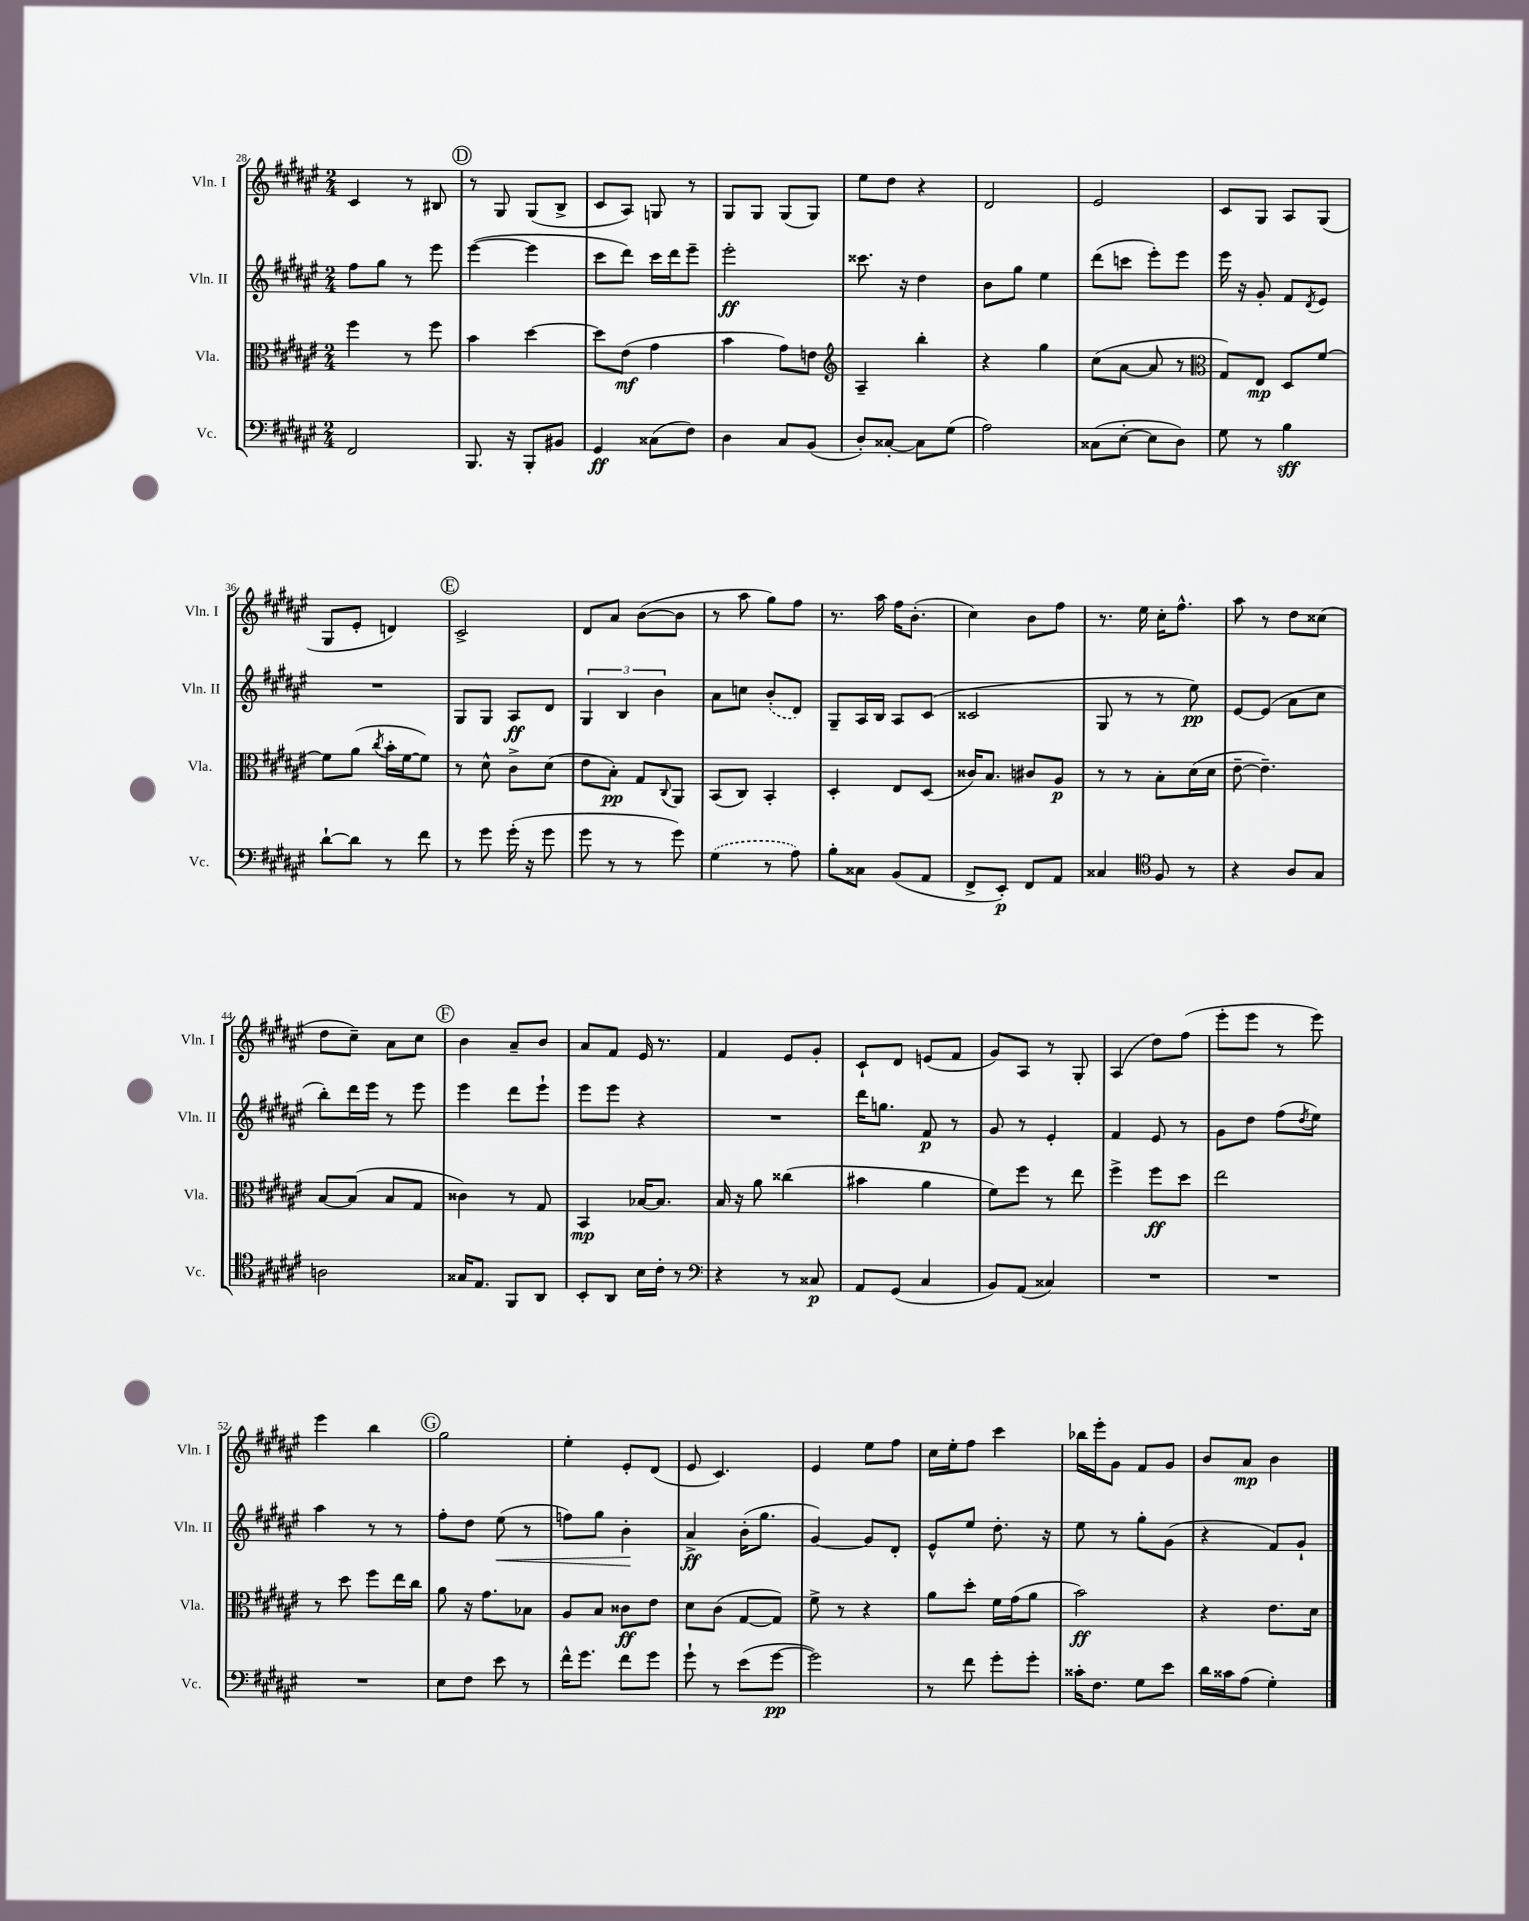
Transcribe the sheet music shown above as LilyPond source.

<<
\new StaffGroup <<
\new Staff = "s0" \with { instrumentName = "Vln. I" shortInstrumentName = "Vln. I" } {
    \clef treble \key fis \major \numericTimeSignature \time 2/4
    cis'4 r8 bis8 |
    \mark \markup { \circle "D" } r8 gis8 gis8( b8-> |
    cis'8 ais8) g8 r8 |
    gis8 gis8 gis8( gis8) |
    eis''8 dis''8 r4 |
    dis'2 |
    eis'2 |
    cis'8 gis8 ais8 gis8( |
    gis8 eis'8-. d'4) |
    \mark \markup { \circle "E" } cis'2-> |
    dis'8 ais'8 b'8~( b'8 |
    r8 ais''8 gis''8) fis''8 |
    r8. ais''16 fis''16 b'8.-.( |
    cis''4) b'8 fis''8 |
    r8. eis''16 cis''16-. fis''8.-^ |
    ais''8 r8 dis''8 cisis''8( |
    dis''8 cis''8--) ais'8 cis''8 |
    \mark \markup { \circle "F" } b'4 ais'8-- b'8 |
    ais'8 fis'8 eis'16 r8. |
    fis'4 eis'8 gis'8-. |
    cis'8-! dis'8 e'8( fis'8 |
    gis'8) ais8 r8 gis8-. |
    ais4( dis''8) fis''8( |
    eis'''8-. eis'''8 r8 eis'''8) |
    eis'''4 b''4 |
    \mark \markup { \circle "G" } gis''2 |
    eis''4-. eis'8-. dis'8( |
    eis'8 cis'4.) |
    eis'4 eis''8 fis''8 |
    cis''16 eis''16-. fis''8 cis'''4 |
    bes''16 eis'''16-. gis'8 fis'8 gis'8 |
    b'8 ais'8\mp b'4 \bar "|." |
}
\new Staff = "s1" \with { instrumentName = "Vln. II" shortInstrumentName = "Vln. II" } {
    \clef treble \key fis \major \numericTimeSignature \time 2/4
    fis''8 gis''8 r8 eis'''8 |
    \mark \markup { \circle "D" } eis'''4~( eis'''4 |
    cis'''8 dis'''8) cis'''16 dis'''16 eis'''8-- |
    eis'''2-.\ff |
    cisis'''8. r16 dis''4 |
    b'8 gis''8 eis''4 |
    dis'''8( c'''8 eis'''8-.) eis'''8 |
    eis'''16 r16 gis'8-. fis'8 \acciaccatura { dis'8 } eis'8 |
    R2 |
    \mark \markup { \circle "E" } gis8 gis8 ais8\ff dis'8 |
    \tuplet 3/2 { gis4 b4 b'4 } |
    ais'8 c''8 \once \slurDashed b'8-.( dis'8) |
    gis8-- ais16 b16 ais8 cis'8( |
    cisis'2 |
    gis8 r8 r8 eis''8\pp) |
    eis'8~ eis'8( ais'8 cis''8 |
    b''8-.) dis'''16 eis'''16 r8 eis'''8 |
    \mark \markup { \circle "F" } eis'''4 dis'''8 eis'''8-! |
    eis'''8 eis'''8 r4 |
    R2 |
    dis'''16 g''8. fis'8\p r8 |
    gis'8 r8 eis'4-. |
    fis'4 eis'8 r8 |
    gis'8 dis''8 fis''8( \acciaccatura { dis''8 } eis''8) |
    ais''4 r8 r8 |
    \mark \markup { \circle "G" } fis''8-. dis''8 eis''8\<( r8 |
    f''8) gis''8 b'4-.\! |
    ais'4->\ff b'16-.( gis''8. |
    gis'4~) gis'8 dis'8-. |
    eis'8-^ eis''8 dis''8.-. r16 |
    eis''8 r8 gis''8-. gis'8( |
    r4 fis'8) gis'8-! \bar "|." |
}
\new Staff = "s2" \with { instrumentName = "Vla." shortInstrumentName = "Vla." } {
    \clef alto \key fis \major \numericTimeSignature \time 2/4
    fis''4 r8 fis''8 |
    \mark \markup { \circle "D" } b'4 dis''4~ |
    dis''8 eis'8\mf( gis'4 |
    b'4 gis'8) e'8 |
    \clef treble ais4-- b''4-. |
    r4 gis''4 |
    cis''8( ais'8~ ais'8 r8 |
    \clef alto gis8) eis8\mp dis8 fis'8~ |
    fis'8 ais'8( \acciaccatura { cis''8 } b'16-. fis'16~ fis'8) |
    \mark \markup { \circle "E" } r8 dis'8-^ cis'8-> dis'8( |
    eis'8 b8-.\pp) gis8 \appoggiatura { cis8 } ais,8 |
    b,8( cis8) b,4-. |
    dis4-. eis8 dis8( |
    cisis'16) b8. cis'8 ais8\p |
    r8 r8 b8-. dis'16( dis'16 |
    eis'8~-- eis'4.--) |
    b8~ b8( b8 gis8 |
    \mark \markup { \circle "F" } cisis'4) r8 gis8 |
    b,4\mp bes16~ bes8. |
    b16 r16 ais'8 cisis''4( |
    bis'4 ais'4 |
    fis'8) fis''8 r8 eis''8 |
    fis''4-> fis''8\ff dis''8 |
    eis''2 |
    r8 dis''8 fis''8 eis''16 cis''16 |
    \mark \markup { \circle "G" } ais'8 r16 gis'8. bes8 |
    ais8 b8 cisis'8\ff eis'8 |
    dis'8 cis'8( gis8~ gis8) |
    fis'8-> r8 r4 |
    ais'8 dis''8-. fis'16 gis'16( ais'8 |
    b'2\ff) |
    r4 eis'8. dis'16 \bar "|." |
}
\new Staff = "s3" \with { instrumentName = "Vc." shortInstrumentName = "Vc." } {
    \clef bass \key fis \major \numericTimeSignature \time 2/4
    fis,2 |
    \mark \markup { \circle "D" } b,,8. r16 b,,8-. bis,8 |
    gis,4\ff cisis8( fis8) |
    dis4 cis8 b,8( |
    dis8-.) cisis8~-. cisis8 gis8( |
    ais2) |
    cisis8( eis8~-. eis8 dis8) |
    gis8 r8 b4\sff |
    dis'8~-! dis'8 r8 fis'8 |
    \mark \markup { \circle "E" } r8 gis'8 gis'16-.( r16 gis'8 |
    gis'8 r8 r8 gis'8) |
    \once \slurDashed gis4( r8 ais8) |
    b8-. cisis8 b,8( ais,8 |
    fis,8-> eis,8-.\p) fis,8 ais,8 |
    cisis4 \clef tenor fis8 r8 |
    r4 ais8 gis8 |
    a2 |
    \mark \markup { \circle "F" } gisis16 eis8. fis,8 ais,8 |
    b,8-. ais,8 b16 cis'16-. r8 |
    \clef bass r4 r8 cisis8\p |
    ais,8 gis,8( cis4 |
    b,8) ais,8( cisis4) |
    R2 |
    R2 |
    R2 |
    \mark \markup { \circle "G" } eis8 fis8 eis'8 r8 |
    fis'16-^ gis'8. fis'8 gis'8 |
    gis'8-! r8 eis'8( gis'8~\pp |
    gis'2) |
    r8 fis'8 gis'8-. gis'8-. |
    cisis'16-. fis8. gis8 eis'8 |
    dis'16 cisis'16 ais8( gis4-.) \bar "|." |
}
>>
>>
\layout { \context { \Score currentBarNumber = #28 } }
